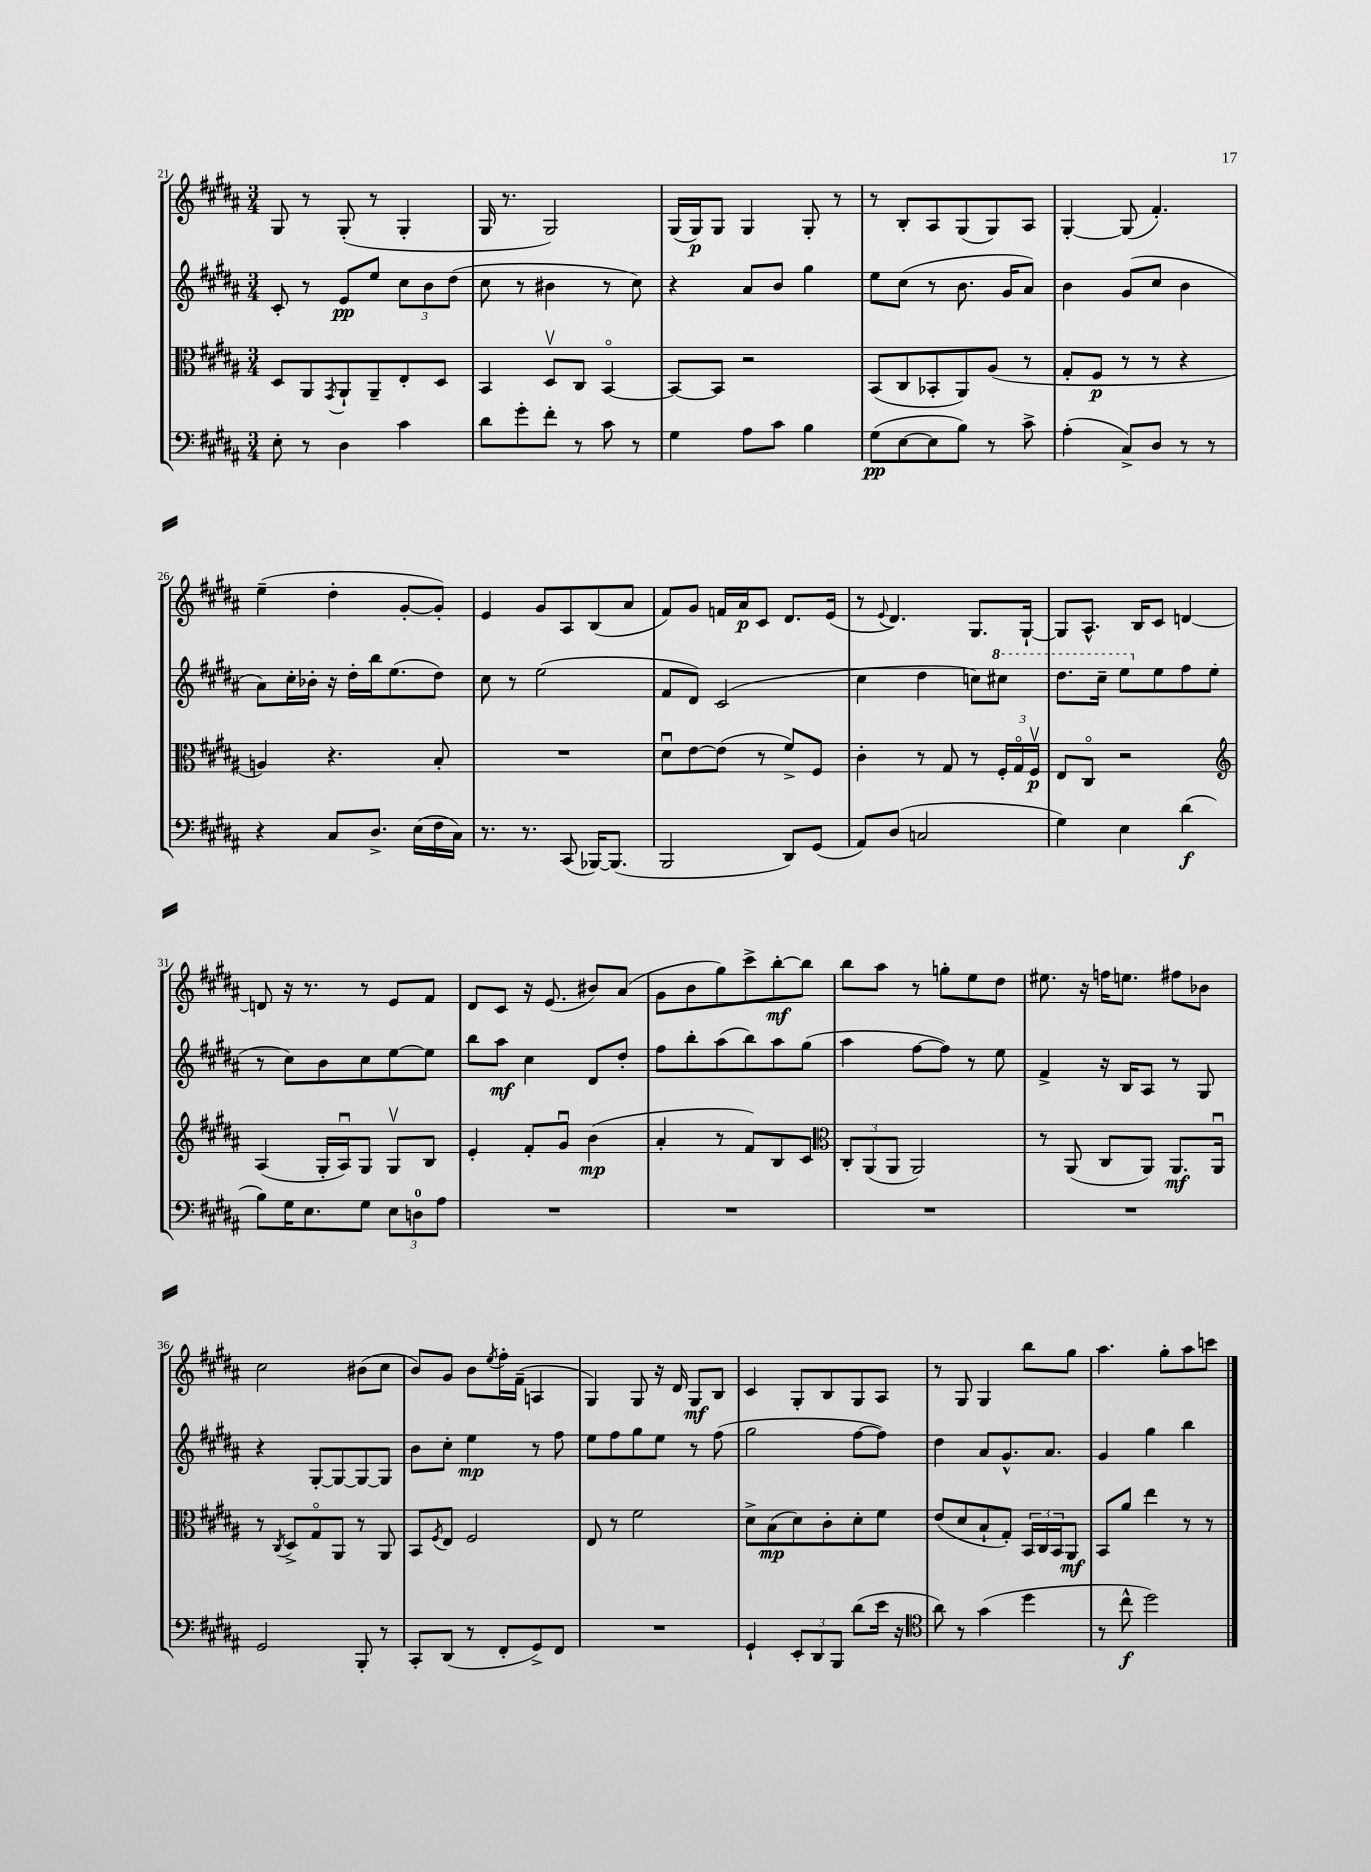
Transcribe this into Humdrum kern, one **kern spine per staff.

**kern	**kern	**kern	**kern
*staff4	*staff3	*staff2	*staff1
*clefF4	*clefC3	*clefG2	*clefG2
*k[f#c#g#d#a#]	*k[f#c#g#d#a#]	*k[f#c#g#d#a#]	*k[f#c#g#d#a#]
*M3/4	*M3/4	*M3/4	*M3/4
8E'\	8D#/L	8c#'/	8G#/
8r	8AA#/	8r	8r
.	8qGG#/	.	.
4D#\	8AA#`/	8e/L	(8G#'/
.	8AA#~/	8ee/J	8r
4c#\	8E'/	12cc#\L	4G#'/
.	.	12b\	.
.	8D#/J	.	.
.	.	(12dd#\J	.
=	=	=	=
8d#\L	4BB/	8cc#\	16G#/
.	.	.	8.r
8g#'\	.	8r	.
8f#'\J	8D#v/L	4b#\	2G#/)
8r	8C#/J	.	.
8c#\	[4BBo/	8r	.
8r	.	8cc#\)	.
=	=	=	=
4G#\	8BB/_L	4r	(16G#/LL
.	.	.	16G#/J)
.	8BB/]J	.	8G#/J
8A#\L	2r	8a#/L	4G#/
8c#\J	.	8b/J	.
4B\	.	4gg#\	8G#'/
.	.	.	8r
=	=	=	=
(8G#\L	(8BB/L	8ee\L	8r
[8E\	8C#/	(8cc#\J	8B'/L
8E\]	8BB-'/	8r	8A#/
8B\J)	8AA#/)	8.b\	(8G#/
8r	(8A#/J	.	8G#/)
.	.	16g#/LK	.
8c#^\	8r	8a#/J)	8A#/J
=	=	=	=
(4A#'\	8G#'/L	4b\	[4G#'/
.	8F#/J	.	.
8C#^/L)	8r	(8g#/L	(8G#/]
8D#/J	8r	8cc#/J	4.f#'/)
8r	4r	4b\	.
8r	.	.	.
=	=	=	=
4r	4A/)	8a#\L)	(4ee~\
.	.	16cc#'\L	.
.	.	16b-'\JJ	.
8C#/L	4.r	16r	4dd#'\
.	.	16dd#'\LL	.
8.D#^/J	.	16bb\J	.
.	.	(8.ee\	.
.	.	.	[8g#'/L
(16E\LL	.	.	.
16F#\	8B'/	8dd#\J)	8g#'/]J)
16C#\JJ)	.	.	.
=	=	=	=
8.r	2.r	8cc#\	4e/
.	.	8r	.
8.r	.	.	.
.	.	(2ee\	8g#/L
(8CC#/	.	.	8A#/
[16BBB-/LK)	.	.	(8B/
(8.BBB-/]J	.	.	.
.	.	.	8a#/J
=	=	=	=
2BBB/	8d#u\L	8f#/L	8f#/L)
.	[8e\	8d#/J)	8g#/J
.	(8e\]J	(2c#/	16f/LL
.	.	.	16a#/J
.	8r	.	8c#/J
8DD#/L)	8f#^/L)	.	8.d#/L
(8GG#/J	8F#/J	.	.
.	.	.	(16e/Jk
=	=	=	=
8AA#/L)	4c#'\	4cc#\	8r
.	.	.	8qqe/
(8D#/J	.	.	4.d#/)
2C/	8r	4dd#\	.
.	8G#/	.	.
.	8r	8cc\L)	8.G#/L
.	24F#'/LL	8ccc#\J	.
.	24G#o/	.	.
.	.	.	[16G#`/Jk
.	24F#v/JJ	.	.
=	=	=	=
4G#\)	8E/L	8.ddd#\L	8G#/]L
.	8C#o/J	.	8.A#^^/J
.	.	16ccc#~\Jk	.
4E\	2r	8eee\L	.
.	.	.	16B/LK
.	.	8ee\	8c#/J
(4d#\	.	8ff#\	[4d/
.	.	(8ee\J	.
=	=	=	=
*	*clefG2	*	*
8B\L)	(4A#/	8r	8d/]
16G#\K	.	8cc#\L)	16r
8.E\	.	.	8.r
.	16G#'/LL	8b\	.
.	16A#u/J)	.	.
8G#\J	8G#/J	8cc#\	8r
12E\L	8G#v/L	[8ee\	8e/L
12D\	.	.	.
.	8B/J	8ee\]J	8f#/J
12A#\J	.	.	.
=	=	=	=
2.r	4e'/	8bb\L	8d#/L
.	.	8aa#\J	8c#/J
.	8f#'/L	4cc#\	16r
.	.	.	(8.e/
.	8g#u/J	.	.
.	(4b\	8d#/L	8b#/L)
.	.	8dd#'/J	(8a#/J
=	=	=	=
2.r	4a#'/	8ff#\L	8g#\L
.	.	8bb'\	8b\
.	8r	(8aa#\	8gg#\)
.	8f#/L)	8bb\)	8ccc#^\
.	8B/	8aa#\	[8bb'\
.	8c#/J	(8gg#\J	8bb\]J
=	=	=	=
*	*clefC3	*	*
2.r	12C#'/L	4aa#\	8bb\L
.	(12AA#/	.	.
.	.	.	8aa#\J
.	12AA#/J	.	.
.	2AA#/)	[8ff#\L	8r
.	.	8ff#\]J)	8gg'\L
.	.	8r	8ee\
.	.	8ee\	8dd#\J
=	=	=	=
2.r	8r	4f#^/	8.ee#\
.	(8AA#/	.	.
.	.	.	16r
.	8C#/L	16r	16ff\LK
.	.	16B/LK	8.ee\J
.	8AA#/J)	8A#/J	.
.	8.AA#/L	8r	8ff#\L
.	.	8G#/	8b-\J
.	16AA#u/Jk	.	.
=	=	=	=
2GG#/	8r	4r	2cc#\
.	8qC#/	.	.
.	8D#^/L	.	.
.	8G#o/	[8G#'/L	.
.	8AA#/J	8G#/_	.
8BBB'/	8r	8G#/_	(8b#\L
8r	8AA#/	8G#/]J	8cc#\J
=	=	=	=
8CC#'/L	8BB/L	8b\L	8b/L)
.	8qF#/	.	.
(8DD#/J	8E/J	8cc#'\J	8g#/J
8r	2F#/	4ee\	8b\L
.	.	.	8qee/
8FF#'/L	.	.	16ff#'\L
.	.	.	(16f#~\JJ
8GG#^/)	.	8r	4A/
8FF#/J	.	8ff#\	.
=	=	=	=
2.r	8E/	8ee\L	4G#/)
.	8r	8ff#\	.
.	2f#\	8gg#\	8G#/
.	.	8ee\J	16r
.	.	.	16d#/
.	.	8r	8G#/L
.	.	(8ff#\	8B/J
=	=	=	=
4GG#`/	8d#^\L	2gg#\	4c#/
.	(8B\	.	.
12EE'/L	8d#\)	.	8G#'/L
12DD#/	.	.	.
.	8c#'\	.	8B/
12BBB/J	.	.	.
(8d#\L	8d#'\	[8ff#\L	8G#/
16e\Jk	8f#\J	8ff#\]J)	8A#/J
16r	.	.	.
=	=	=	=
*clefC4	*	*	*
8a#\)	(8e/L	4dd#\	8r
8r	8d#/	.	8G#/
(4g#\	8B`/	8a#/L	4G#/
.	8G#'/J)	8.g#^^/	.
4dd#\	24BB/LL	.	8bb\L
.	24C#/	.	.
.	.	8.a#/J	.
.	24BB/J	.	.
.	8AA#/J	.	8gg#\J
=	=	=	=
8r	8BB/L	4g#/	4.aa#\
8cc#^^\	8a#/J	.	.
2dd#\)	4ee\	4gg#\	.
.	.	.	8gg#'\L
.	8r	4bb\	8aa#\
.	8r	.	8ccc\J
==	==	==	==
*-	*-	*-	*-
